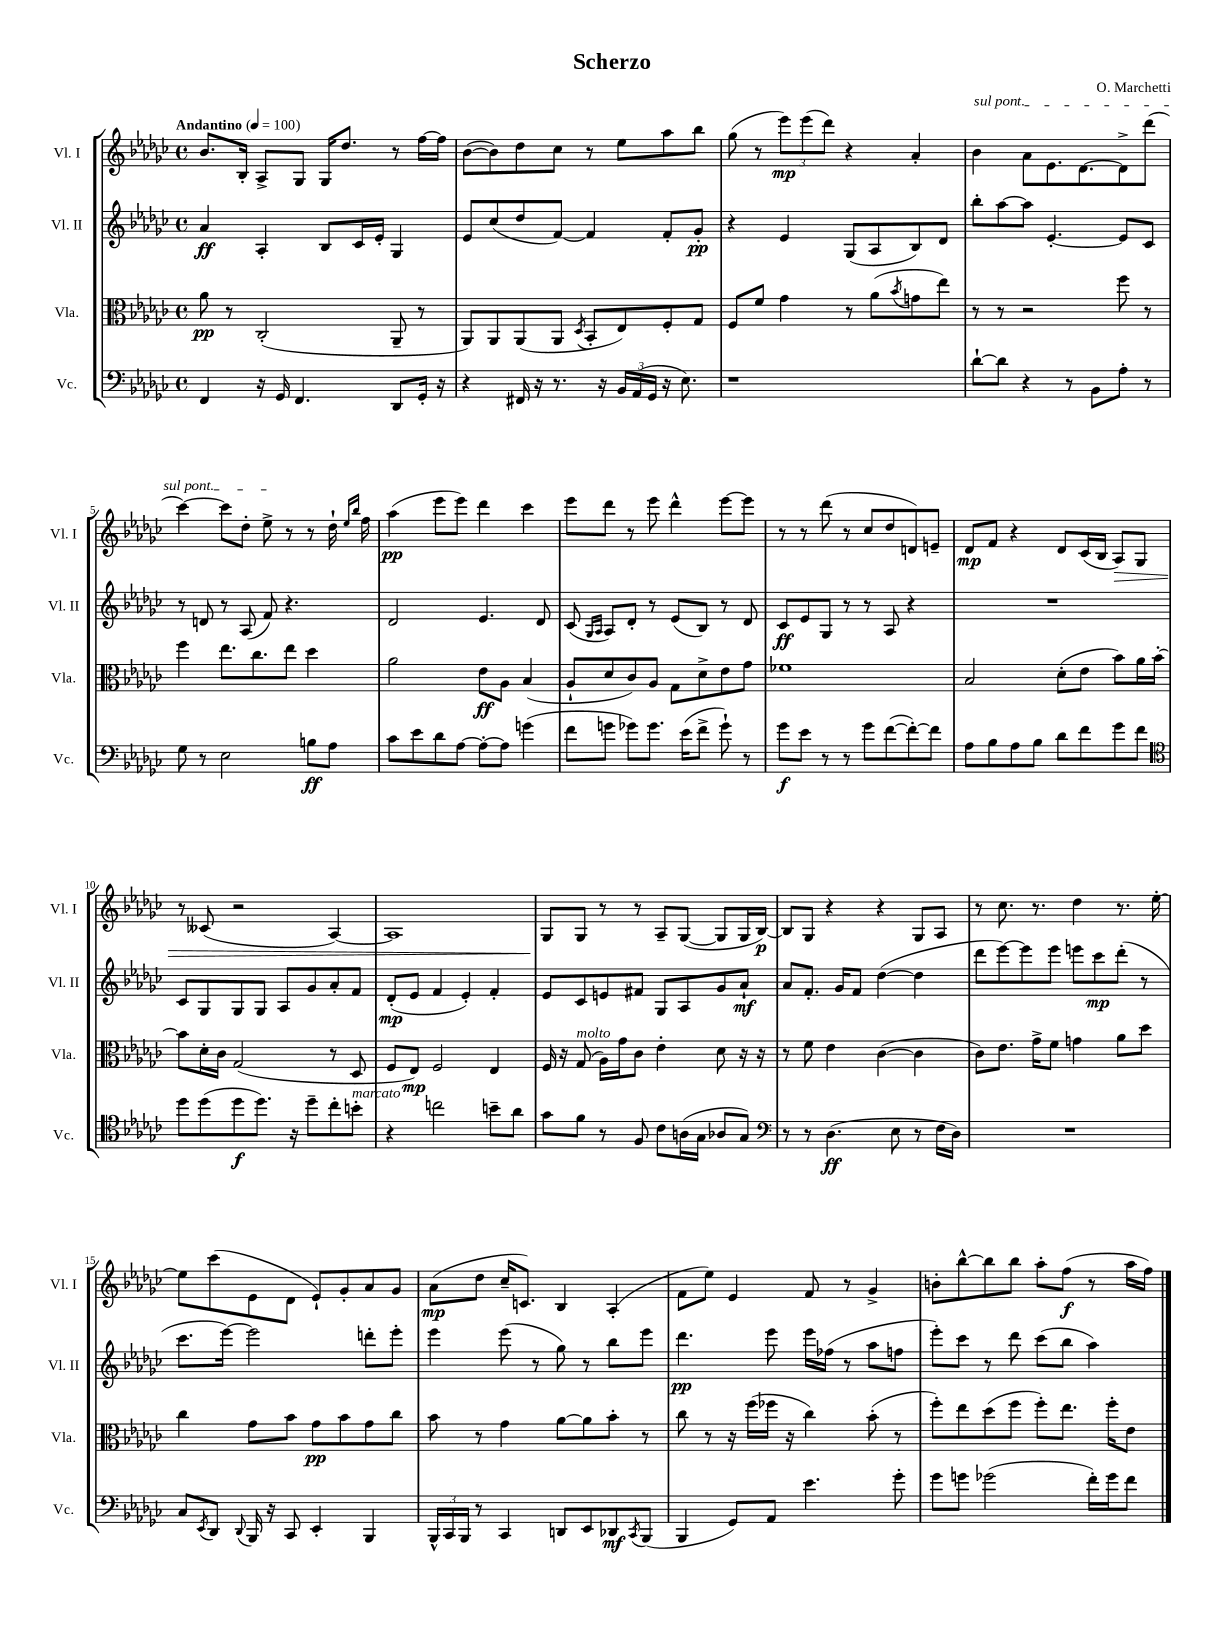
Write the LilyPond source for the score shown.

\header { title = "Scherzo" composer = "O. Marchetti" }
<<
\new StaffGroup <<
\new Staff = "s0" \with { instrumentName = "Vl. I" shortInstrumentName = "Vl. I" } {
    \clef treble \key ges \major \defaultTimeSignature \time 4/4 \tempo "Andantino" 4 = 100
    bes'8. bes16-. aes8-> ges8 ges16 des''8. r8 f''16~ f''16 |
    bes'8~( bes'8) des''8 ces''8 r8 ees''8 aes''8 bes''8 |
    ges''8( r8 \tuplet 3/2 { ees'''8\mp) ees'''8( des'''8) } r4 aes'4-. |
    \once \override TextSpanner.bound-details.left.text = \markup { \italic "sul pont." } bes'4\startTextSpan aes'8 ees'8. des'8.~ des'8-> des'''8( |
    ces'''4~) ces'''8 des''8-. ees''8->\stopTextSpan r8 r8 des''16-! \grace { ees''16 bes''16 } f''16 |
    aes''4\pp( ees'''8 ees'''8) des'''4 ces'''4 |
    ees'''8 des'''8 r8 ees'''8 des'''4-^ ees'''8~ ees'''8 |
    r8 r8 des'''8( r8 ces''8 des''8 d'8) e'8-- |
    des'8\mp f'8 r4 des'8 ces'16( bes16 aes8\>) ges8 |
    r8 ceses'8( r2 aes4~) |
    aes1 |
    ges8\! ges8 r8 r8 aes8-- ges8~( ges8 ges16 bes16~\p) |
    bes8 ges8 r4 r4 ges8 aes8 |
    r8 ces''8. r8. des''4 r8. ees''16~-. |
    ees''8 ces'''8( ees'8 des'8 ees'8-!) ges'8-. aes'8 ges'8 |
    aes'8\mp( des''8 ces''16-- c'8.) bes4 aes4-.( |
    f'8 ees''8) ees'4 f'8 r8 ges'4-> |
    b'8-. bes''8~-^ bes''8 bes''8 aes''8-. f''8\f( r8 aes''16 f''16) \bar "|." |
}
\new Staff = "s1" \with { instrumentName = "Vl. II" shortInstrumentName = "Vl. II" } {
    \clef treble \key ges \major \defaultTimeSignature \time 4/4
    aes'4\ff aes4-. bes8 ces'16 ees'16-. ges4 |
    ees'8 ces''8( des''8 f'8~) f'4 f'8-. ges'8-.\pp |
    r4 ees'4 ges8( aes8 bes8) des'8 |
    bes''8-. aes''8~ aes''8 ees'4.~-. ees'8 ces'8 |
    r8 d'8 r8 aes8( f'8) r4. |
    des'2 ees'4. des'8 |
    ces'8( \grace { ges16 aes16 } aes8) des'8-. r8 ees'8( bes8) r8 des'8 |
    ces'8\ff ees'8 ges8 r8 r8 aes8 r4 |
    R1 |
    ces'8 ges8 ges8 ges8 aes8 ges'8 aes'8-. f'8 |
    des'8-.\mp( ees'8 f'4 ees'4-.) f'4-. |
    ees'8 ces'8 e'8 fis'8 ges8 aes8 ges'8 aes'8-!\mf |
    aes'8 f'8.-. ges'16 f'8 des''4~( des''4 |
    des'''8 ees'''8~) ees'''8 ees'''8 e'''8 ces'''8\mp des'''8-.( r8 |
    ces'''8. ees'''16~) ees'''2 d'''8-. ees'''8-. |
    ees'''4 ees'''8( r8 ges''8) r8 bes''8 ees'''8 |
    des'''4.\pp ees'''8 ees'''16 fes''16( r8 aes''8 f''8 |
    ees'''8-.) ces'''8 r8 des'''8 ces'''8( bes''8 aes''4) \bar "|." |
}
\new Staff = "s2" \with { instrumentName = "Vla." shortInstrumentName = "Vla." } {
    \clef alto \key ges \major \defaultTimeSignature \time 4/4
    aes'8\pp r8 ces2-.( aes,8-- r8 |
    aes,8) aes,8 aes,8( aes,8 \acciaccatura { des8 } bes,8-. ees8) f8-. ges8 |
    f8 f'8 ges'4 r8 aes'8( \acciaccatura { bes'8 } g'8 ees''8) |
    r8 r8 r2 f''8 r8 |
    f''4 ees''8. ces''8. ees''8 des''4 |
    aes'2 ees'8\ff aes8 bes4( |
    aes8-! des'8 ces'8) aes8 ges8 des'8-> ees'8 ges'8 |
    fes'1 |
    bes2 des'8-.( ees'8 bes'8) aes'16 bes'16~-. |
    bes'8 des'16-. ces'16 ges2( r8 des8 |
    f8 ees8\mp) f2 ees4 |
    f16 r16 ges8^\markup { \italic "molto" }( aes16) ges'16 ces'8 ees'4-. des'8 r16 r16 |
    r8 f'8 ees'4 ces'4~( ces'4 |
    ces'8) ees'8. ges'16-> f'8 g'4 aes'8 des''8 |
    ces''4 ges'8 bes'8 ges'8\pp bes'8 ges'8 ces''8 |
    bes'8 r8 ges'4 aes'8~ aes'8 bes'8-. r8 |
    ces''8 r8 r16 f''16( fes''16 r16 ces''4) bes'8-.( r8 |
    f''8-.) ees''8 des''8( f''8 f''8-.) ees''8. f''16-. ees'8 \bar "|." |
}
\new Staff = "s3" \with { instrumentName = "Vc." shortInstrumentName = "Vc." } {
    \clef bass \key ges \major \defaultTimeSignature \time 4/4
    f,4 r16 ges,16 f,4. des,8 ges,16-. r16 |
    r4 fis,16 r16 r8. r16 \tuplet 3/2 { bes,16 aes,16( ges,16 } r16 ees8.) |
    r1 |
    des'8~-! des'8 r4 r8 bes,8 aes8-. r8 |
    ges8 r8 ees2 b8\ff aes8 |
    ces'8 ees'8 des'8 aes8~ aes8~-. aes8 g'4( |
    f'8 g'8 ges'8) ges'8. ees'16( f'8-> ges'8-!) r8 |
    ges'8\f ees'8 r8 r8 ges'8 f'8~( f'8~-.) f'8 |
    aes8 bes8 aes8 bes8 des'8 f'8 ges'8 f'8 |
    \clef tenor des''8 des''8( des''8\f des''8.) r16 des''8-- ces''8-. b'8-.^\markup { \italic "marcato" } |
    r4 c''2 b'8-- aes'8 |
    ges'8 f'8 r8 f8 ces'8 a16( ges16 aes8 ges8) |
    \clef bass r8 r8 des4.\ff( ees8 r8 f16 des16) |
    R1 |
    ces8 \acciaccatura { ees,8 } des,8 \appoggiatura { des,8 } bes,,16 r16 ces,8 ees,4-. bes,,4 |
    \tuplet 3/2 { bes,,16-^ ces,16 bes,,16 } r8 ces,4 d,8 ees,8 des,8\mf \acciaccatura { ces,8 } bes,,8( |
    bes,,4 ges,8) aes,8 ees'4. ges'8-. |
    ges'8 g'8 ges'2( f'16-.) ges'16 f'8 \bar "|." |
}
>>
>>
